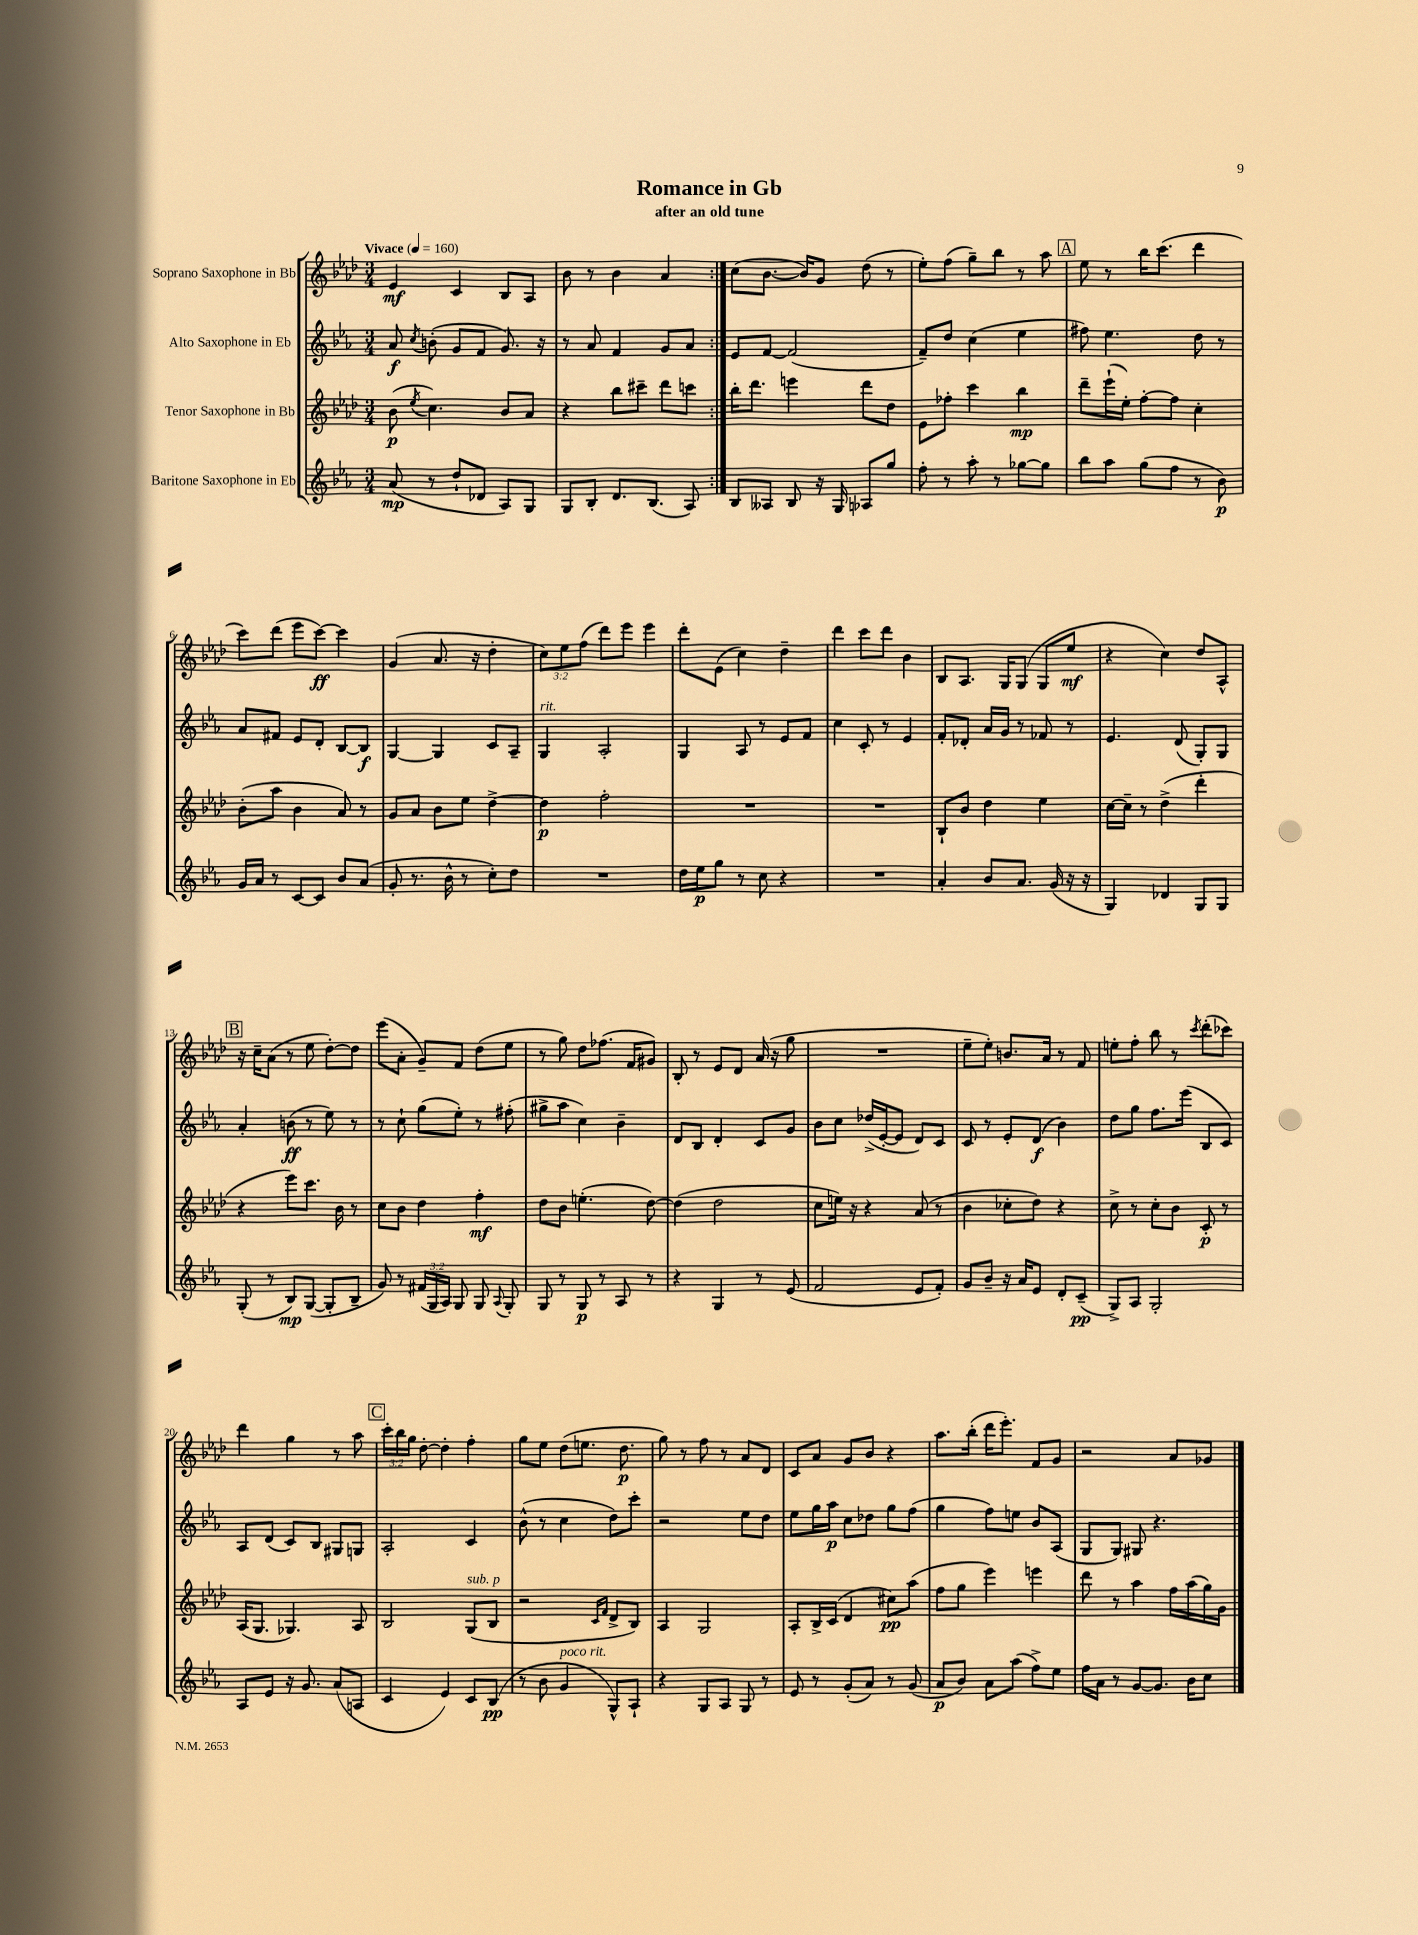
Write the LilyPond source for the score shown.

\header { title = "Romance in Gb" subtitle = "after an old tune" }
<<
\new StaffGroup <<
\new Staff = "s0" \with { instrumentName = "Soprano Saxophone in Bb" } {
    \clef treble \key aes \major \numericTimeSignature \time 3/4 \override Staff.TupletNumber.text = #tuplet-number::calc-fraction-text \tempo "Vivace" 4 = 160
    \autoBeamOff \repeat volta 2 { ees'4\mf c'4 bes8[ aes8] |
    bes'8 r8 bes'4 aes'4 | }
    c''8[( bes'8.]~ bes'16[) g'8] des''8( r8 |
    ees''8[-.) f''8]( g''8[--) bes''8] r8 aes''8 |
    \mark \markup { \box "A" } ees''8 r8 bes''16[ c'''8.]( des'''4 |
    c'''8[) des'''8]( ees'''8[ c'''8]~\ff) c'''4 |
    g'4( aes'8. r16 des''4-. |
    \tuplet 3/2 { c''8[) ees''8 f''8]( } des'''8[) ees'''8] ees'''4 |
    des'''8[-. ees'8]( c''4) des''4-- |
    des'''4 c'''8[ des'''8] bes'4 |
    bes8[ aes8.] g16[ g8]( g8[ ees''8]\mf |
    r4 c''4) des''8[ aes8]-^ |
    \mark \markup { \box "B" } r16 c''16[-- aes'8]( r8 ees''8 des''8[~-.) des''8] |
    ees'''8[( aes'8]-. g'8[--) f'8] des''8[( ees''8] |
    r8 g''8) des''8[ fes''8.]( f'16[ gis'8]) |
    bes8-. r8 ees'8[ des'8] aes'16( r16 g''8 |
    R2. |
    ees''8[-- ees''8]-.) b'8.[ aes'16] r8 f'8 |
    e''8[-. f''8]-. bes''8 r8 \acciaccatura { c'''8 } des'''8[-.( ces'''8]) |
    des'''4 g''4 r8 aes''8 |
    \mark \markup { \box "C" } \tuplet 3/2 { c'''16[-. bes''16 g''16] } des''8~-. des''4-. f''4-. |
    g''8[ ees''8] des''8[( e''8.] des''8.\p |
    g''8) r8 f''8 r8 aes'8[ des'8] |
    c'8[ aes'8] g'8[ bes'8] r4 |
    aes''8.[ bes''16]-.( des'''16[ ees'''8.]-.) f'8[ g'8] |
    r2 aes'8[ ges'8] \bar "|." |
}
\new Staff = "s1" \with { instrumentName = "Alto Saxophone in Eb" } {
    \clef treble \key ees \major \numericTimeSignature \time 3/4
    \autoBeamOff \repeat volta 2 { aes'8\f \acciaccatura { c''8 } b'8-.( g'8[ f'8] g'8.) r16 |
    r8 aes'8 f'4 g'8[ aes'8] | }
    ees'8[ f'8]~ f'2( |
    f'8[--) d''8] c''4( ees''4 |
    \mark \markup { \box "A" } fis''8) ees''4. d''8 r8 |
    aes'8[ fis'8] ees'8[ d'8]-. bes8[~ bes8]\f |
    g4~ g4 c'8[ aes8]-- |
    g4^\markup { \italic "rit." } aes2-. |
    g4 aes8 r8 ees'8[ f'8] |
    c''4 c'8-. r8 ees'4 |
    f'8[-. des'8]-. aes'16[ g'16] r8 fes'8 r8 |
    ees'4. d'8( g8[-.) g8] |
    \mark \markup { \box "B" } aes'4-. b'8\ff( r8 ees''8) r8 |
    r8 c''8-! g''8[( ees''8]-.) r8 fis''8-.( |
    gis''8[-> aes''8] c''4) bes'4-- |
    d'8[ bes8] d'4-. c'8[ g'8] |
    bes'8[ c''8] des''16[->( ees'16~-. ees'8] d'8[) c'8] |
    c'8 r8 ees'8[-. d'8]\f( bes'4) |
    d''8[ g''8] f''8.[ ees'''16]( bes8[ c'8]) |
    aes8[ d'8]( c'8[) bes8] gis8[ g8] |
    \mark \markup { \box "C" } aes2-. c'4 |
    bes'8-^( r8 c''4 d''8[) c'''8]-. |
    r2 ees''8[ d''8] |
    ees''8[ g''16 aes''16]\p c''8[ des''8] g''8[ f''8]( |
    g''4 f''8[) e''8] bes'8[ aes8]( |
    g8[ g8]) gis8 r4. \bar "|." |
}
\new Staff = "s2" \with { instrumentName = "Tenor Saxophone in Bb" } {
    \clef treble \key aes \major \numericTimeSignature \time 3/4
    \autoBeamOff \repeat volta 2 { bes'8\p( \acciaccatura { ees''8 } c''4.) bes'8[ aes'8] |
    r4 bes''8[ cis'''8]-- des'''8[ c'''8] | }
    bes''16[-. des'''8.] e'''4 des'''8[ des''8] |
    ees'8[ fes''8]-. c'''4 bes''4\mp |
    \mark \markup { \box "A" } des'''8[-- ees'''16-!( ees''16]-.) f''8[~-. f''8] c''4-. |
    bes'8[-.( aes''8] bes'4 aes'8) r8 |
    g'8[ aes'8] bes'8[ ees''8] des''4~-> |
    des''4\p f''2-. |
    R2. |
    R2. |
    bes8[-! bes'8] des''4 ees''4 |
    c''16[~ c''16]-- r8 des''4->( des'''4-. |
    \mark \markup { \box "B" } r4 ees'''8[) c'''8.] bes'16 r8 |
    c''8[ bes'8] des''4 f''4-.\mf |
    des''8[ bes'8] e''4.-.( des''8~) |
    des''4( des''2 |
    c''8[ e''16]) r16 r4 aes'8( r8 |
    bes'4 ces''8[-. des''8]) r4 |
    c''8-> r8 c''8[-. bes'8] c'8-.\p r8 |
    aes16[( g8.] ges4.) aes8 |
    \mark \markup { \box "C" } bes2 g8[^\markup { \italic "sub. p" }( bes8] |
    r2 \grace { c'16[ f'16] } des'8[-> bes8]) |
    aes4 g2 |
    aes8[-. bes16-> c'16]( des'4 cis''8[\pp) aes''8]( |
    f''8[ g''8] ees'''4) e'''4 |
    des'''8 r8 aes''4 f''16[ aes''16( g''16) g'16] \bar "|." |
}
\new Staff = "s3" \with { instrumentName = "Baritone Saxophone in Eb" } {
    \clef treble \key ees \major \numericTimeSignature \time 3/4 \override Staff.TupletNumber.text = #tuplet-number::calc-fraction-text
    \autoBeamOff \repeat volta 2 { aes'8\mp( r8 d''8[-! des'8] aes8[) g8] |
    g8[ bes8]-. d'8.[ bes8.]( aes8) | }
    bes8[ aeses8] bes8 r16 g16 aes8[ g''8] |
    f''8-. r8 aes''8-. r8 ges''8[~ ges''8] |
    \mark \markup { \box "A" } bes''8[ aes''8] g''8[( f''8] r8 bes'8\p) |
    g'16[ aes'16] r8 c'8[~ c'8] bes'8[ aes'8]( |
    g'8-. r8. bes'16-^ r8 c''8[-.) d''8] |
    R2. |
    d''16[ ees''16\p g''8] r8 c''8 r4 |
    R2. |
    aes'4-. bes'8[ aes'8.] g'16( r16 r16 |
    g4) des'4 g8[ g8] |
    \mark \markup { \box "B" } g8-.( r8 bes8[\mp) g8]~( g8[-. bes8]-- |
    g'8) r8 \tuplet 3/2 { fis'16[( g16 aes16]) } g8 g8 \appoggiatura { aes8 } g8-. |
    g8 r8 g8\p r8 aes8 r8 |
    r4 g4 r8 ees'8( |
    f'2 ees'8[ f'8]-.) |
    g'8[ bes'8]-- r16 aes'16[ ees'8] d'8[-. c'8]--\pp( |
    g8[->) aes8] g2-. |
    aes8[ ees'8] r16 g'8. aes'8[( a8] |
    \mark \markup { \box "C" } c'4 ees'4) c'8[ bes8]\pp( |
    r8 bes'8 g'4^\markup { \italic "poco rit." } g8[-^) aes8]-! |
    r4 g8[ aes8] g8 r8 |
    ees'8 r8 g'8[-.( aes'8]) r8 g'8( |
    aes'8[\p bes'8]) aes'8[ aes''8]( f''8[->) ees''8] |
    f''16[ aes'16] r8 g'8[~ g'8.] bes'16[ c''8] \bar "|." |
}
>>
>>
